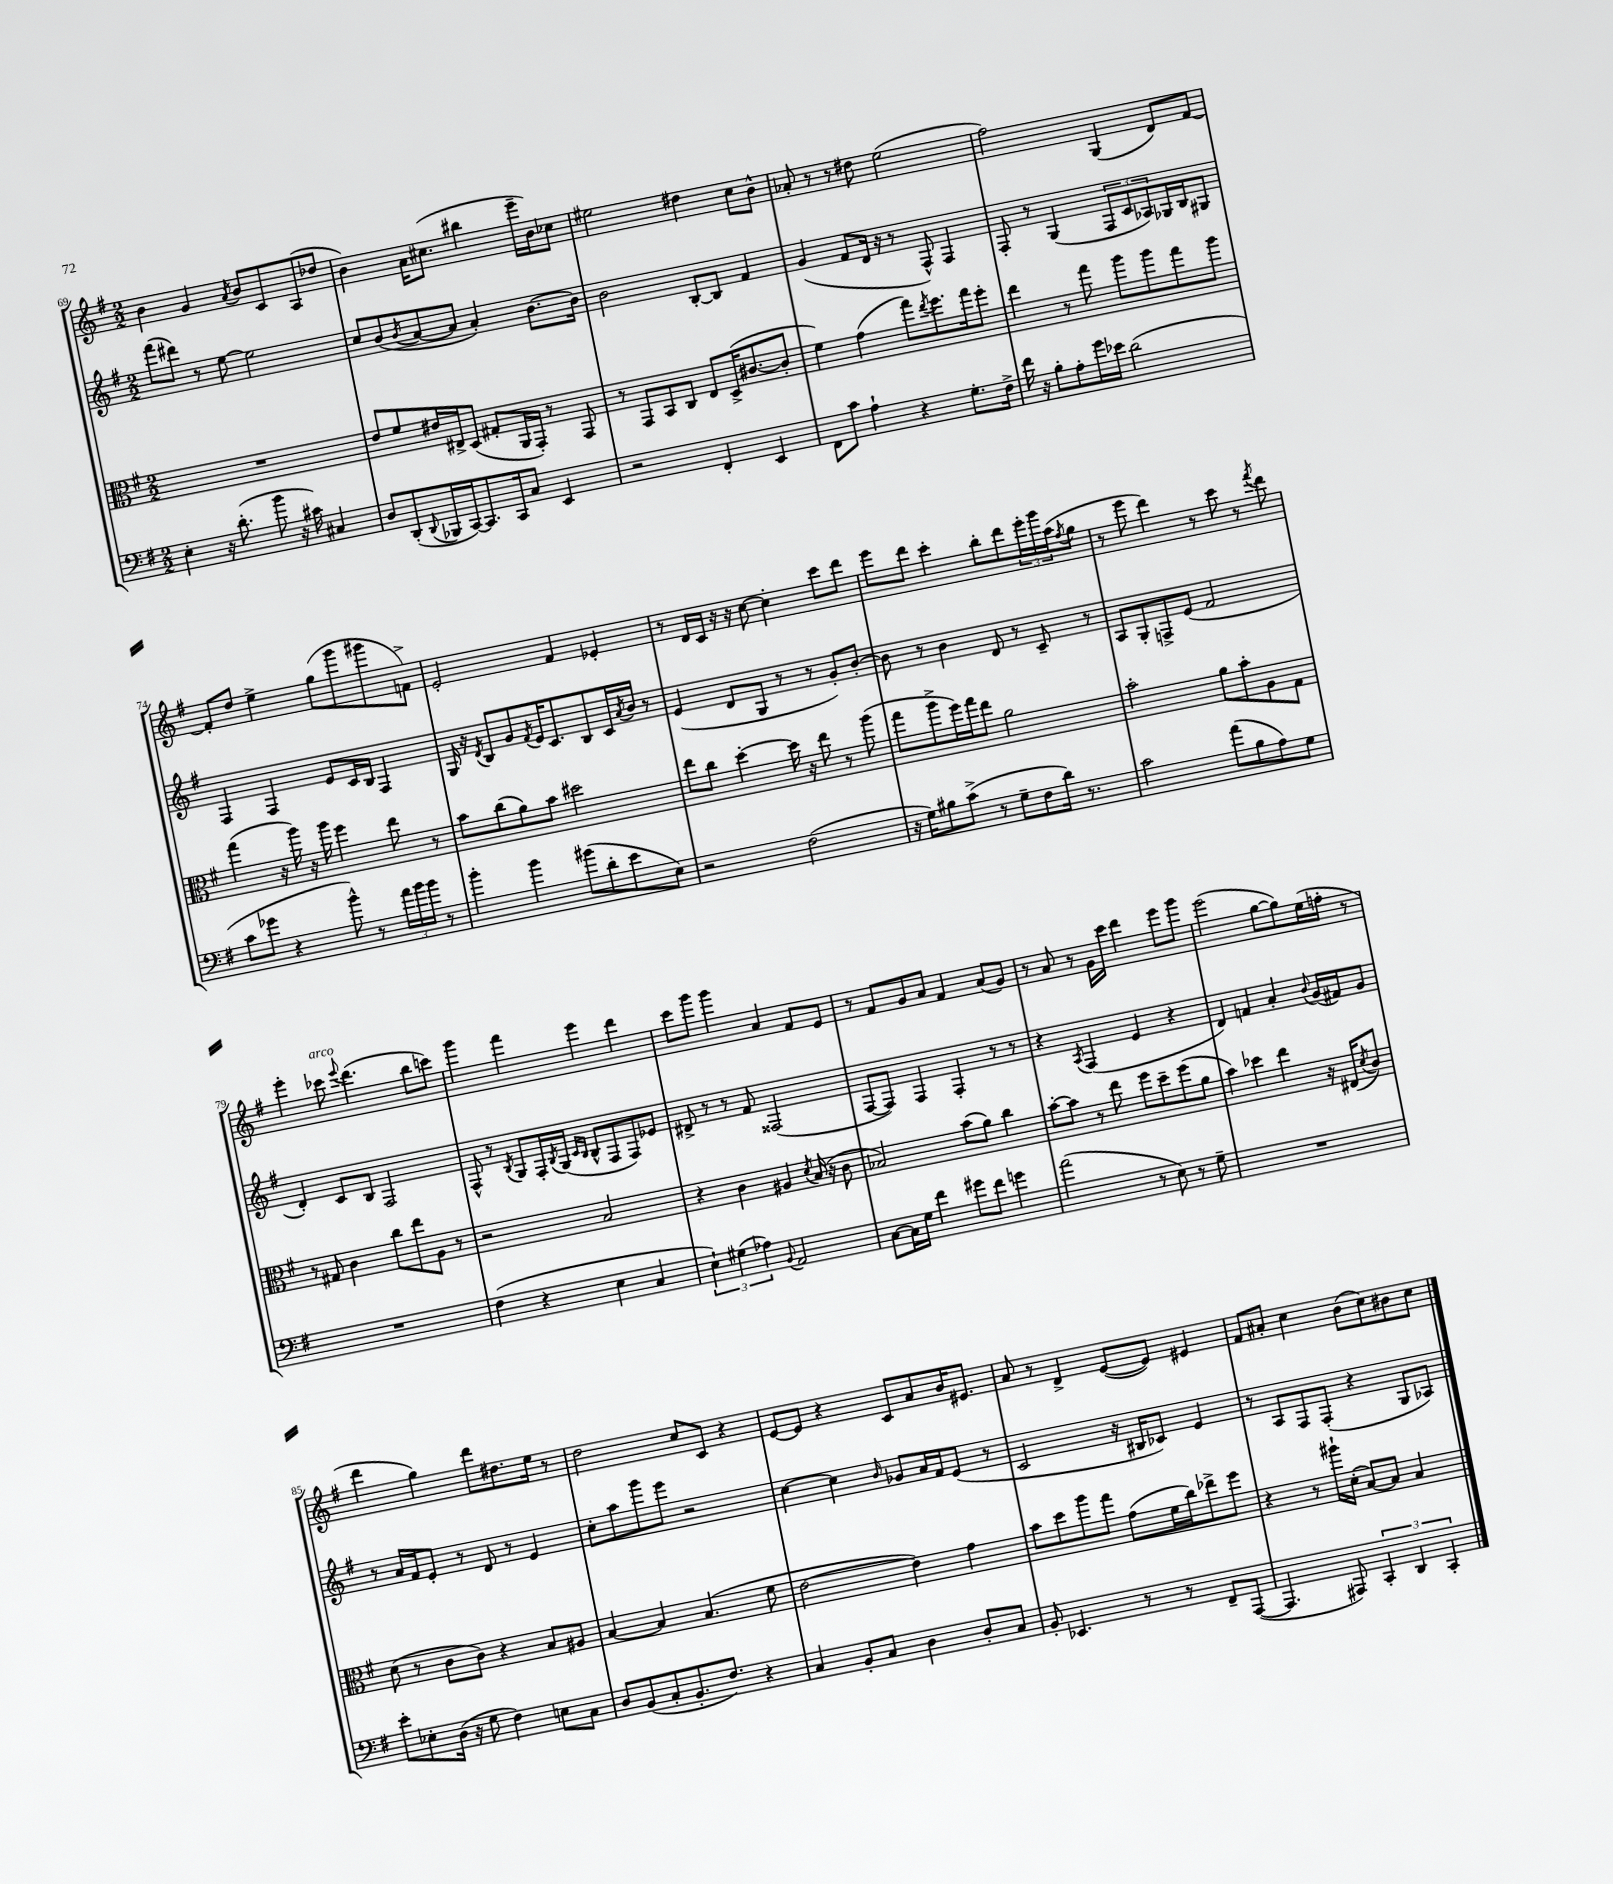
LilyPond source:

<<
\new StaffGroup <<
\new Staff = "s0" {
    \clef treble \key g \major \numericTimeSignature \time 2/2
    b'4 g'4 \acciaccatura { a'8 } b'8 c'8 a8( des''8 |
    b'4) a'16 cis''8.( bis''4 e'''16-- b'16) ces''8 |
    eis''2 dis''4 c''8 b'8-^ |
    aes'8-. r8 r8 dis''8 e''2( |
    fis''2) g4( d'8) fis'8~ |
    fis'8-. d''8 e''4-> g''8( g'''8 gis'''8 f'8->) |
    e'2-. fis'4 ees'4-. |
    r8 d'16 c'16 r16 r16 c''8~ c''4-. c'''8 d'''8 |
    e'''8 d'''8 c'''4-. b''8-. d'''8 \tuplet 3/2 { e'''16-. g'''16 a''16( } \acciaccatura { fis''8 } g''8 |
    r8 e'''8 d'''4) r8 c'''8 r8 \acciaccatura { fis'''8 } d'''8 |
    e'''4-. ces'''8^\markup { \italic "arco" } \appoggiatura { e'''8 } d'''4.( b''8 c'''8) |
    g'''4 fis'''4 e'''4 d'''4 |
    c'''8 g'''8 g'''4 a'4 fis'8 e'8 |
    r8 fis'8 g'8 a'8 fis'4 a'8( g'8) |
    r8 a'8 r8 g'16 c'''16 d'''4 e'''8 g'''8 |
    e'''2( g''8~ g''8) e''16( f''16-. r8 |
    d'''4 g''4) d'''8 dis''8. e''16 r8 |
    d''2 c''8 c'8 r4 |
    e'8~ e'8 r4 c'8 a'8 b'16 eis'8. |
    a'8 r8 d'4-> e'8~( e'8) eis'4 |
    fis'8 ais'8-. c''4 b'8( c''8) bis'8 c''8 \bar "|." |
}
\new Staff = "s1" {
    \clef treble \key g \major \numericTimeSignature \time 2/2
    fis'''8( dis'''8) r8 e''8~ e''2 |
    c''8 b'8( \acciaccatura { b'8 } a'8~ a'8 a'4-.) b'8.~ b'16 |
    b'2 b8~-. b8 fis'4 |
    g'4( fis'8 d'16 r16 r8 fis8-^) fis4 |
    fis8-. r8 g4( \tuplet 3/2 { fis8 c'8 aes8) } ges16 b16 gis8 |
    fis4 fis4 e'8 c'16 b16 fis4 |
    g16 r16 \acciaccatura { d'8 } b8 g'8 \acciaccatura { fis'8 } e'16 c'8. b8 c'16 \acciaccatura { a'8 } b'16 r8 |
    e'4( d'8 g8 r8 r8 g'8-.) b'8~-. |
    b'8 r8 b'4 d'8 r8 c'8-- r8 |
    a8 g8-. f8-> e'8( fis'2 |
    d'4-.) c'8 b8 fis2 |
    fis8-^ r8 \acciaccatura { b8 } g8 fis16-. \acciaccatura { b8 } g16( \grace { c'16 b16 } b8-^ fis8 fis8) ees'8 |
    dis'8-> r8 r8 fis'8 fisis2( |
    fis8~ fis8) fis4 fis4-. r8 r8 |
    r4 \acciaccatura { a8 } fis4( e'4 r4 |
    d'4) f'4 a'4-. \appoggiatura { b'8 } g'16( fis'16) g'8 |
    r8 a'16 fis'16 e'8-. r8 d'8 r8 e'4 |
    c''8-. a''8 g'''8 e'''8 r2 |
    c''4~ c''4 \grace { b'16 } ges'8 a'16 fis'16 e'8( r8 |
    c'2 r16 bis16 ces'8) e'4 |
    r8 a8 fis8 fis8-.( r4 g8 aes8) \bar "|." |
}
\new Staff = "s2" {
    \clef alto \key g \major \numericTimeSignature \time 2/2
    R1 |
    e'8 fis'8 eis'16 eis16-> d8( gis8-. a,16 g,16-.) r8 g,8 |
    r8 g,8 b,8 c8 e8 d16->( cis'8.~ cis'8-. |
    fis'4) g'4( g''8) \acciaccatura { e''8 } fis''8. g''16 fis''8-. |
    e''4 r8 g''8 a''8 a''8 g''8 a''8 |
    g''4( r16 a''16) r16 a''16 fis''4 e''8 r8 |
    b'8 c''8( a'8) b'8 dis''2 |
    e''8 c''8 d''4~-. d''16 r16 e''8 r8 a''8( |
    g''8 a''8-> fis''16) g''16 e''8 a'2 |
    b'2-. a'8 b'8-. a8 g8 |
    r8 gis8 c'4 c''8 e''8 a8 r8 |
    r2 b2 |
    r4 c'4 ais4 \acciaccatura { d'8 } b16( r16 c'8 |
    bes2) b'8( a'8) c''4 |
    b'8~-. b'8 r8 e''8 fis''8 d''8-- fis''8( a'8 |
    b'4) des''4 e''4 r16 eis16( \acciaccatura { d'8 } c'8) |
    d'8( r8 c'8 c'8) r4 b8 ais8 |
    b4~ b4 b4.( fis'8 |
    e'2~ e'4) g'4 |
    b'8 d''8 a''8 g''8 g'8( fis'16 c''16) ees''8-> fis''8 |
    r4 r8 ais''16-! d'16-.( b8~) b8 b4 \bar "|." |
}
\new Staff = "s3" {
    \clef bass \key g \major \numericTimeSignature \time 2/2
    e4-. r16 d'8.-.( b'8 r16 cis'16) cis4 |
    d8 d,8-.( \appoggiatura { d,8 } bes,,16 c,16~) c,8. c,16 c8 e,4 |
    r2 fis,4-. e,4 |
    fis,8 c'8 a4-! r4 g8.-. fis16-> |
    fis'16 r16 b8-. a8-. g'16 ees'16 d'2( |
    c'8 ges'8 r4 b'8-^) r8 \tuplet 3/2 { a'16 b'16 b'16 } r8 |
    b'4-. b'4 bis'8( d'8-. e'8 e8) |
    r2 fis2( |
    r16 g16) bis8 c'8->( r8 g8-- fis8 d'16) r8. |
    c'2 a'8( b8 a8) g8 |
    R1 |
    fis4( r4 e4 c4 |
    \tuplet 3/2 { e4-!) gis4( aes4) } \appoggiatura { b,8 } a,2 |
    c8~ c16 g16 fis'4 gis'8 fis'8 g'4 |
    a'2( r8 e8) r8 g8-- |
    R1 |
    e'8-. ees8-. d16( r16 g8 fis4) e8 c8 |
    d8 b,8( c8-. b,8.-. fis8.) r4 |
    c4 b,8-. c8 d4 d8-. c8 |
    b,8-. ees,4. r8 r8 fis,8-- a,,8~( |
    a,,4. ais,,8) \tuplet 3/2 { c,4-. d,4 c,4-. } \bar "|." |
}
>>
>>
\layout { \context { \Score currentBarNumber = #69 } }
